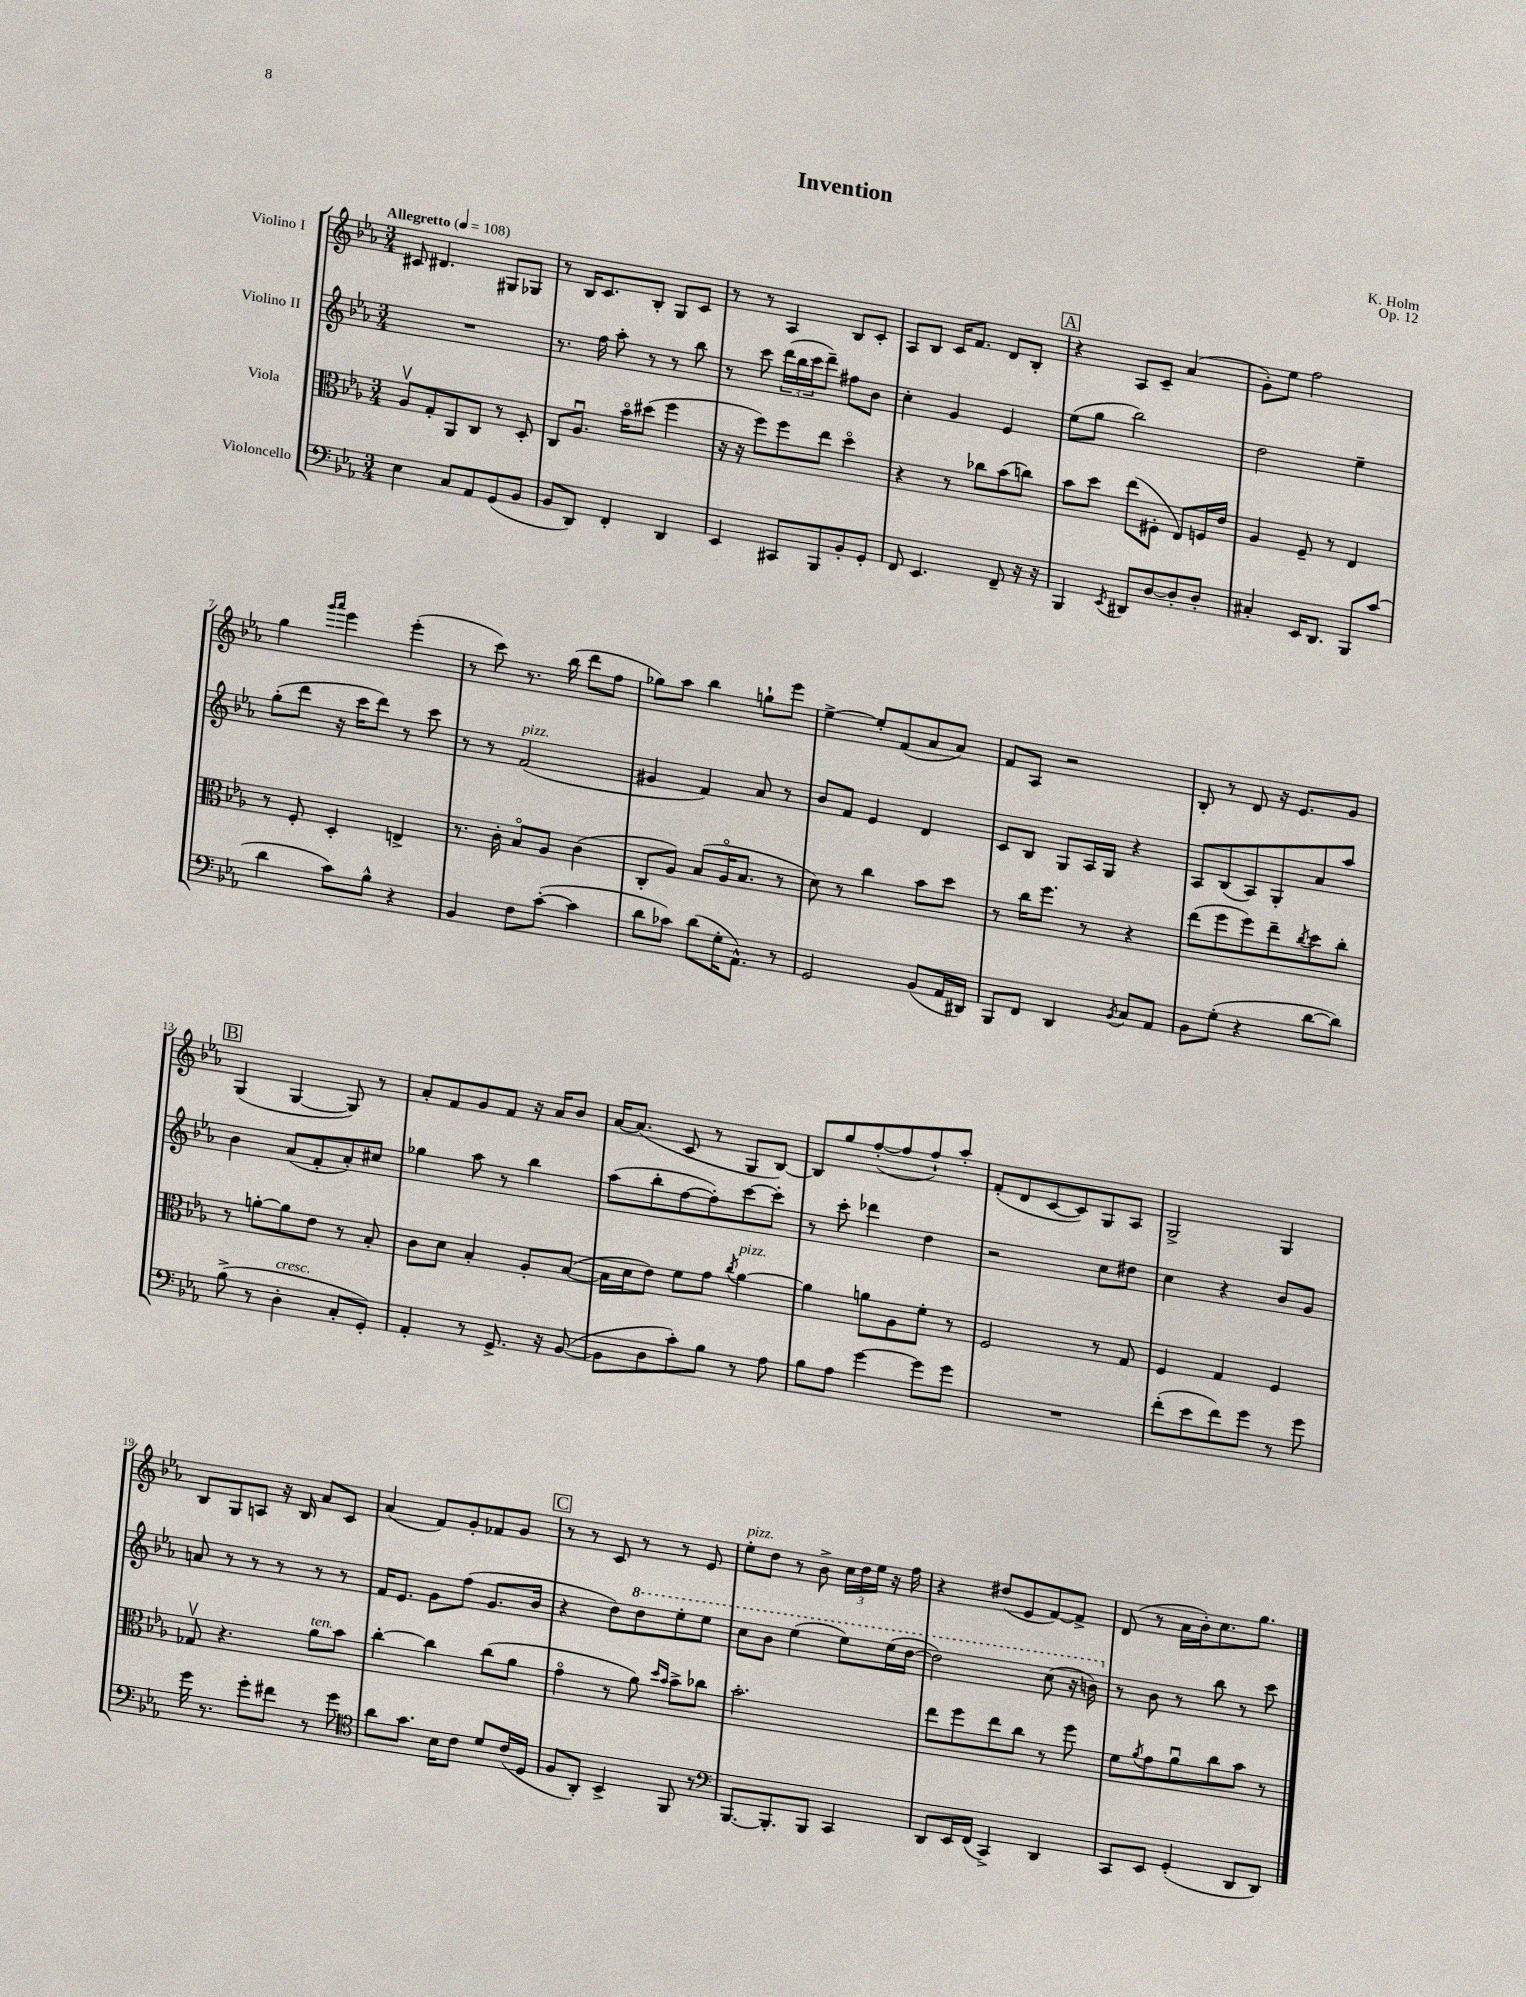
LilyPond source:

\header { title = "Invention" composer = "K. Holm" opus = "Op. 12" }
<<
\new StaffGroup <<
\new Staff = "s0" \with { instrumentName = "Violino I" } {
    \clef treble \key ees \major \numericTimeSignature \time 3/4 \tempo "Allegretto" 4 = 108
    cis'8 dis'4. gis8 ges8 |
    r8 bes16 c'8. bes8-. g8 c'8 |
    r8 r8 aes4 bes8 c'8-. |
    aes8 bes8 c'16 f'8. d'8 bes8-. |
    \mark \markup { \box "A" } r4 aes8 c'8-- aes'4( |
    g'8-.) ees''8 f''2 |
    g''4 \grace { g'''16 aes'''16 } ees'''4 ees'''4-.( |
    r8 c'''8) r8. bes''16( d'''8 f''8 |
    ges''8) aes''8 bes''4 g''8-! ees'''8 |
    ees''4~-> ees''8-. f'8( aes'8 aes'8) |
    f'8 aes8 r2 |
    bes8-. r8 d'8 r16 ees'8. g'8 |
    \mark \markup { \box "B" } g4( g4~ g8) r8 |
    aes'8-. f'8 g'8 f'8 r16 aes'16 bes'8 |
    aes'16~ aes'8.( c'8 r8 g8 bes8~) |
    bes8 g''8 f''8~-.( f''8 f''8-!) aes''8-. |
    f'8-.( d'8 c'8~ c'8) g8 aes8 |
    g2-> g4 |
    bes8 g8 a8 r16 bes16 aes'8 c'8 |
    aes'4( f'8) g'8-. fes'8 g'8 |
    \mark \markup { \box "C" } r8 r8 c'8 r8 r8 ees'8 |
    ees''8-.^\markup { \italic "pizz." } d''8 r8 bes'8-> \tuplet 3/2 { c''16 d''16 ees''16 } r16 f''16 |
    r4 dis''8( ees'8 f'8~) f'8-> |
    d'8( r8 aes'16 bes'16-.) c''8. g''8. \bar "|." |
}
\new Staff = "s1" \with { instrumentName = "Violino II" } {
    \clef treble \key ees \major \numericTimeSignature \time 3/4
    R2. |
    r8. f''16 aes''8-. r8 r8 bes''8 |
    r8 c'''8 \tuplet 3/2 { d'''16( bes''16 c'''16 } d'''8--) fis''8 bes'8 |
    c''4-. g'4 ees'4 |
    \mark \markup { \box "A" } ees''8( g''8 bes''2) |
    d''2 ees''4-- |
    g''8-.( d'''8 r16 c'''16 d'''8) r8 c'''8 |
    r8 r8 f'2^\markup { \italic "pizz." }( |
    gis'4 f'4) aes'8 r8 |
    bes'8 f'8 ees'4 d'4 |
    c'8 bes8 g8 aes16 g16 r4 |
    aes8 bes8( aes8) g8-. aes'8 aes''8 |
    \mark \markup { \box "B" } bes'4 aes'8( f'8-. aes'8-.) cis''8 |
    ges''4 aes''8 r8 bes''4 |
    aes''8( bes''8-. f''8~ f''8-.) c'''8~ c'''8-. |
    r8 c'''8-. des'''4 d''4 |
    r2 c''8 dis''8 |
    c''4 r4 bes'8 g'8 |
    a'8 r8 r8 r8 r8 r8 |
    f'16 ees'8. g'8 f''8( g'8. bes'16 |
    \mark \markup { \box "C" } r4 d''8) \ottava #1 d'''8 ees'''8-. ees'''8 |
    c'''8 bes''8 ees'''4( ees'''8) ees'''16( d'''16~ |
    d'''2) c'''8( r16 b''16) \ottava #0 |
    r8 bes'8 r8 bes''8 r8 c'''8 \bar "|." |
}
\new Staff = "s2" \with { instrumentName = "Viola" } {
    \clef alto \key ees \major \numericTimeSignature \time 3/4
    aes8\upbow g8-. aes,8 c8 r8 d8-. |
    c8 aes8.\downbow bes'16\flageolet dis''8( f''4 |
    r16 r16 f''8) f''8 ees''8 d''4\flageolet |
    r4 r8 ces''8 bes'8( c''8) |
    \mark \markup { \box "A" } bes'8 d''8 ees''8( fis8-. ees8) f16 ees'16 |
    aes4 f8-- r8 ees4 |
    r8 f8-. d4-. e4-> |
    r8. c'16-. bes8\flageolet aes8 c'4( |
    c8-. aes8) bes8( aes16\flageolet bes8. r8 |
    d'8) r8 c''4 bes'8 d''8 |
    r8 c''16 f''8. r8 r4 |
    ees''8( f''8 f''8) ees''8-- \acciaccatura { c''8 } d''8 c''8-. |
    \mark \markup { \box "B" } r8 a'8~-. a'8 ees'8 r8 bes8-. |
    c'8 d'8 bes4-. aes8-. bes8~( |
    bes16 d'16 ees'8) f'8 g'8 \acciaccatura { c''8 } aes'4~^\markup { \italic "pizz." } |
    aes'4 a'8 aes8 f'8-. r8 |
    f2 r8 g8 |
    f4 g4 f4 |
    ges8\upbow r4. aes'8^\markup { \italic "ten." } bes'8 |
    c''4~-. c''4 c''8( aes'8 |
    \mark \markup { \box "C" } g'4\flageolet r8 aes'8) \grace { d''16 bes'16 } bes'8-> ces''8 |
    bes'2.-. |
    ees''8 f''8 ees''8 c''8 r8 f''8 |
    f'8 \acciaccatura { aes'8 } g'8 aes'8\downbow c''8 bes'8 r8 \bar "|." |
}
\new Staff = "s3" \with { instrumentName = "Violoncello" } {
    \clef bass \key ees \major \numericTimeSignature \time 3/4
    ees4 c8 aes,8 g,8( bes,8 |
    bes,8 d,8) f,4-. d,4 |
    ees,4 cis,8 bes,,8 bes,8-. g,8-. |
    f,8 ees,4. f,8-- r16 r16 |
    \mark \markup { \box "A" } bes,,4 \acciaccatura { ees,8 } dis,8 d8~ d8-. d8-. |
    cis4-. ees,16 d,8. bes,,8 c'8( |
    d'4 c'8) bes8-^ r4 |
    bes,4 f8 c'8~-.( c'4 |
    d'8 ces'8) d'8( g16-. aes,8.-^) r8 |
    g,2 bes,8( aes,16 dis,16) |
    bes,,8 f,8 d,4 \acciaccatura { bes,8 } c8 aes,8 |
    bes,8 g8-.( r4 d'8~ d'8) |
    \mark \markup { \box "B" } bes8->( r8 d4-.^\markup { \italic "cresc." } c8-. g,8-.) |
    aes,4-. r8 g,8.-> r16 bes,8~( |
    bes,8 d8 c'8-.) bes8 r8 aes8 |
    bes8 aes8 g'4~ g'8 g'8 |
    R2. |
    f'8-.( ees'8 f'8) g'8 r8 g'8 |
    g'16 r8. g'8-. fis'8 r8 g'8 |
    \clef tenor aes'8 g'8. bes16 c'8 d'8 c'16( d16 |
    \mark \markup { \box "C" } f8 aes,8-.) bes,4-> f,8 r8 |
    \clef bass bes,,8.~ bes,,8.-. bes,,8 c,4 |
    d,8 ees,16 f,16( c,4->) d,4 |
    c,8 ees,8 g,4-.( d,8 d,8) \bar "|." |
}
>>
>>
